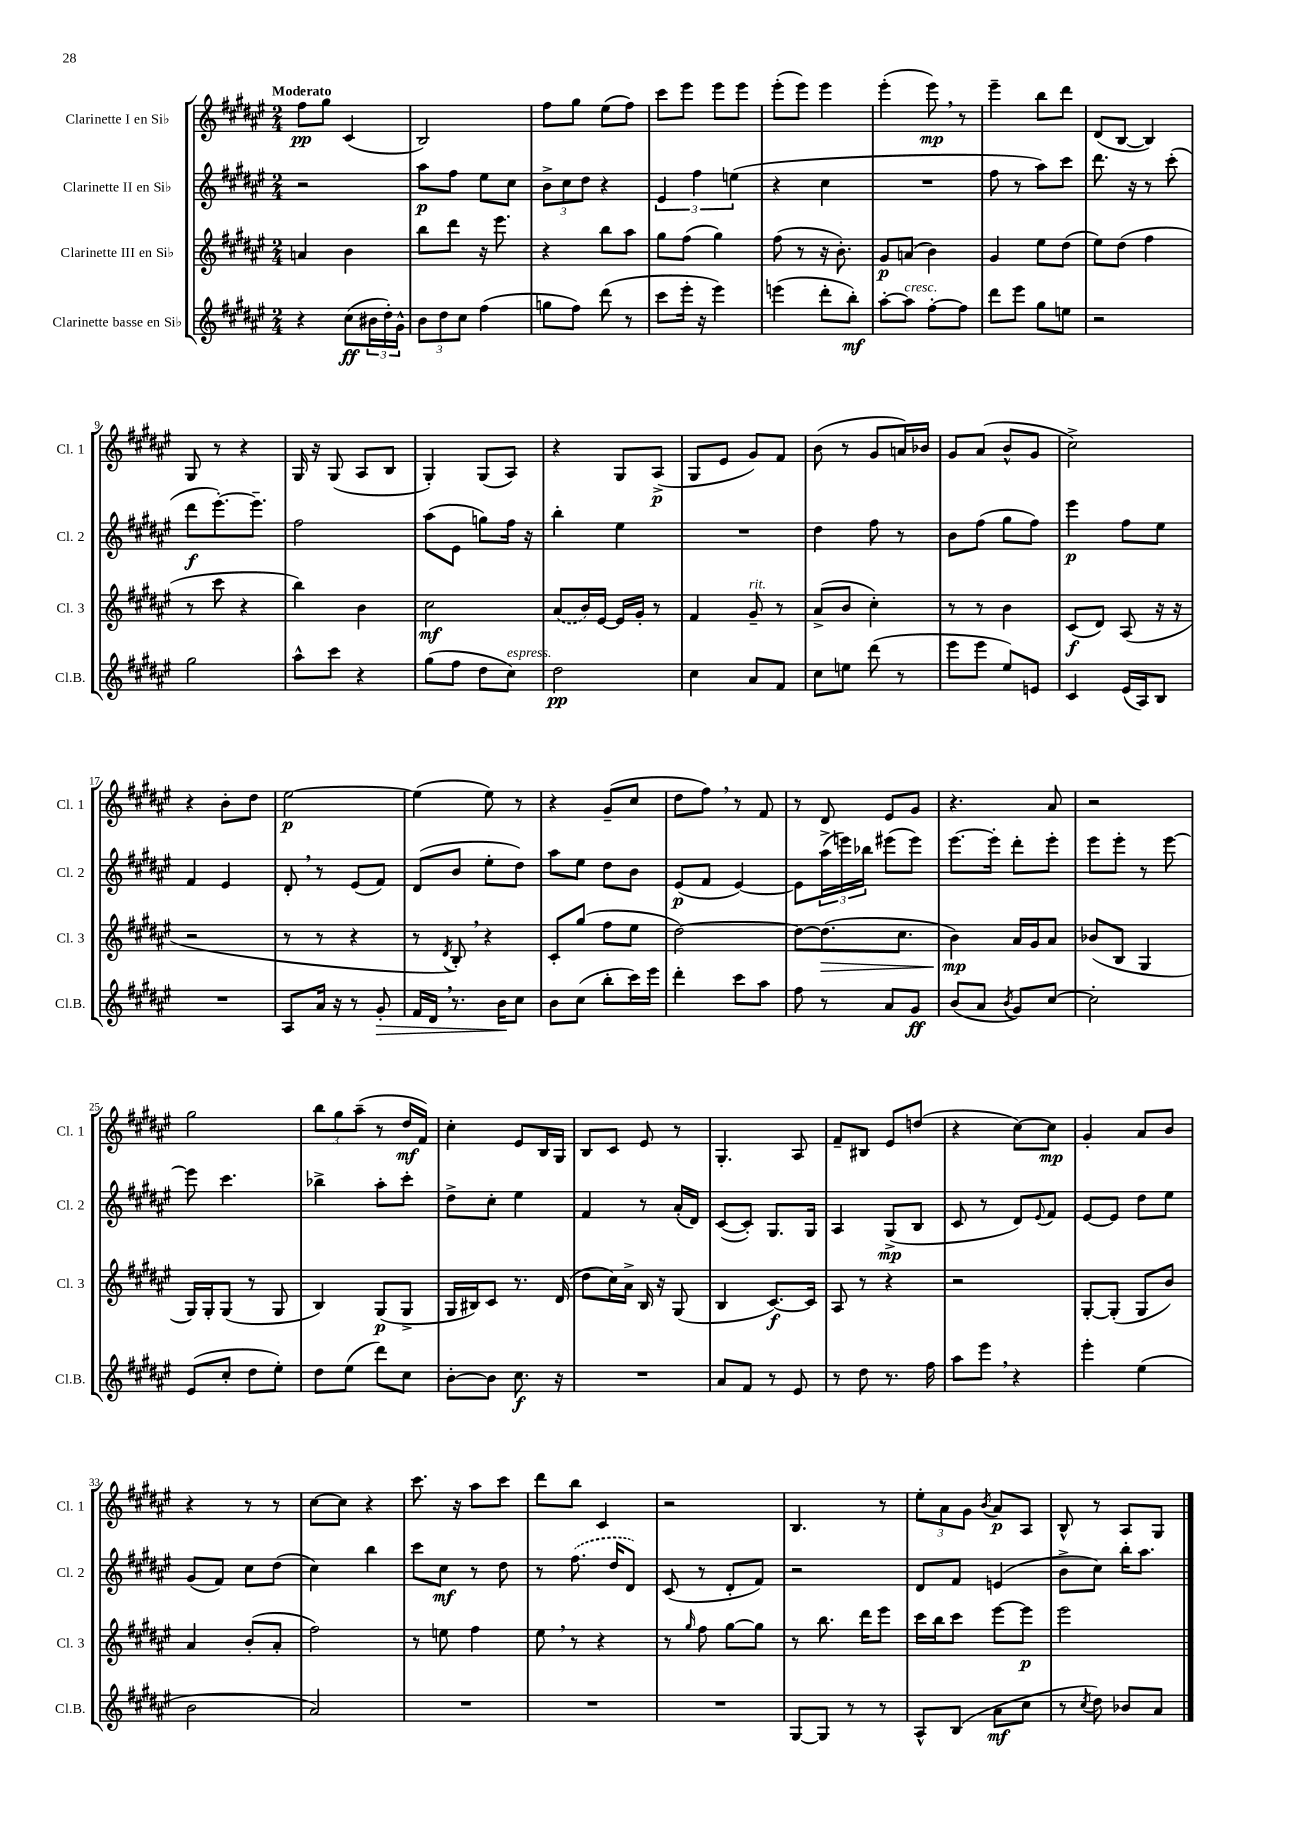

**kern	**dynam	**kern	**dynam	**kern	**dynam	**kern	**dynam
*part4	*part4	*part3	*part3	*part2	*part2	*part1	*part1
*staff4	*staff4	*staff3	*staff3	*staff2	*staff2	*staff1	*staff1
*I"Clarinette basse en Si♭	*	*I"Clarinette III en Si♭	*	*I"Clarinette II en Si♭	*	*I"Clarinette I en Si♭	*
*I'Cl.B.	*	*I'Cl. 3	*	*I'Cl. 2	*	*I'Cl. 1	*
*clefG2	*	*clefG2	*	*clefG2	*	*clefG2	*
*k[f#c#g#d#a#e#]	*	*k[f#c#g#d#a#e#]	*	*k[f#c#g#d#a#e#]	*	*k[f#c#g#d#a#e#]	*
*M2/4	*	*M2/4	*	*M2/4	*	*M2/4	*
=1	=1	=1	=1	=1	=1	=1	=1
!	!	!	!	!	!	!LO:TX:a:B:t=Moderato	!
4r	.	4an/	.	2r	.	8ff#\L	pp
.	.	.	.	.	.	8gg#\J	.
(8cc#\L	ff	4b\	.	.	.	(4c#/	.
24b#X\L	.	.	.	.	.	.	.
24dd#'\)	.	.	.	.	.	.	.
24g#^^\JJ	.	.	.	.	.	.	.
=2	=2	=2	=2	=2	=2	=2	=2
12b\L	.	8bb\L	.	8aa#\L	p	2B/)	.
12dd#\	.	.	.	.	.	.	.
.	.	8ddd#\J	.	8ff#\J	.	.	.
12cc#\J	.	.	.	.	.	.	.
(4ff#\	.	16r	.	8ee#\L	.	.	.
.	.	8.eee#\	.	.	.	.	.
.	.	.	.	8cc#\J	.	.	.
=3	=3	=3	=3	=3	=3	=3	=3
8ggn\L	.	4r	.	12b^\L	.	8ff#\L	.
.	.	.	.	12cc#\	.	.	.
8ff#\J)	.	.	.	.	.	8gg#\J	.
.	.	.	.	12dd#\J	.	.	.
(8ddd#\	.	8bb\L	.	4r	.	(8ee#\L	.
8r	.	8aa#\J	.	.	.	8ff#\J)	.
=4	=4	=4	=4	=4	=4	=4	=4
8ccc#\L	.	8gg#\L	.	6e#/	.	8ccc#\L	.
16eee#'\Jk	.	(8ff#\J	.	.	.	8eee#\J	.
.	.	.	.	6ff#\	.	.	.
16r	.	.	.	.	.	.	.
4eee#\)	.	4gg#\)	.	.	.	8eee#\L	.
.	.	.	.	(6een\	.	.	.
.	.	.	.	.	.	8eee#\J	.
=5	=5	=5	=5	=5	=5	=5	=5
(4eeen\	.	(8ff#\	.	4r	.	(8eee#'\L	.
.	.	8r	.	.	.	8eee#\J)	.
8ddd#'\L	.	16r	.	4cc#\	.	4eee#\	.
.	.	8.b'\)	.	.	.	.	.
8bb'\J)	mf	.	.	.	.	.	.
=6	=6	=6	=6	=6	=6	=6	=6
[8aa#'\L	.	8g#/L	p	2r	.	(4eee#'\	.
!LO:TX:a:i:t=cresc.	!	!	!	!	!	!	!
8aa#\J]	.	(8an/J	.	.	.	.	.
[8ff#'\L	.	4b\)	.	.	.	8eee#,\)	mp
8ff#\J]	.	.	.	.	.	8r	.
=7	=7	=7	=7	=7	=7	=7	=7
8ddd#\L	.	4g#/	.	8ff#\	.	4eee#~\	.
8eee#\J	.	.	.	8r	.	.	.
8gg#\L	.	8ee#\L	.	8aa#\L)	.	8bb\L	.
8een\J	.	(8dd#\J	.	8ccc#\J	.	8ddd#\J	.
=8	=8	=8	=8	=8	=8	=8	=8
2r	.	8ee#\L)	.	8.ddd#\	.	(8d#/L	.
.	.	(8dd#\J	.	.	.	[8B/J	.
.	.	.	.	16r	.	.	.
.	.	4ff#\	.	8r	.	4B/])	.
.	.	.	.	(8ccc#'\	.	.	.
!!LO:LB:g=z
=9	=9	=9	=9	=9	=9	=9	=9
2gg#\	.	8r	.	8ddd#\L	f	8G#/	.
.	.	8ccc#\	.	[8.eee#'\)	.	8r	.
.	.	4r	.	.	.	4r	.
.	.	.	.	8.eee#~\J]	.	.	.
=10	=10	=10	=10	=10	=10	=10	=10
8aa#^^\L	.	4bb\)	.	2ff#\	.	16G#/	.
.	.	.	.	.	.	16r	.
8ccc#\J	.	.	.	.	.	(8G#/	.
4r	.	4b\	.	.	.	8A#/L	.
.	.	.	.	.	.	8B/J	.
=11	=11	=11	=11	=11	=11	=11	=11
(8gg#\L	.	2cc#\	mf	(8aa#\L	.	4G#'/)	.
8ff#\J	.	.	.	8e#\J	.	.	.
8dd#\L	.	.	.	8ggn\L)	.	(8G#/L	.
!LO:TX:a:i:t=espress.	!	!	!	!	!	!	!
8cc#\J)	.	.	.	16ff#\Jk	.	8A#/J)	.
.	.	.	.	16r	.	.	.
=12	=12	=12	=12	=12	=12	=12	=12
2dd#\	pp	(8a#/L	.	4bb'\	.	4r	.
.	.	16b/L)	.	.	.	.	.
.	.	[16e#/JJ	.	.	.	.	.
.	.	16e#/LL]	.	4ee#\	.	8G#/L	.
.	.	16g#'/JJ	.	.	.	.	.
.	.	8r	.	.	.	(8A#^/J	p
=13	=13	=13	=13	=13	=13	=13	=13
4cc#\	.	4f#/	.	2r	.	8G#/L	.
.	.	.	.	.	.	8e#/J	.
!	!	!LO:TX:a:i:t=rit.	!	!	!	!	!
8a#/L	.	8g#~/	.	.	.	8g#/L)	.
8f#/J	.	8r	.	.	.	8f#/J	.
=14	=14	=14	=14	=14	=14	=14	=14
8cc#\L	.	(8a#^/L	.	4dd#\	.	(8b\	.
8een\J	.	8b/J	.	.	.	8r	.
(8ddd#\	.	4cc#'\)	.	8ff#\	.	8g#/L	.
8r	.	.	.	8r	.	16an/L)	.
.	.	.	.	.	.	16b-X/JJ	.
=15	=15	=15	=15	=15	=15	=15	=15
8eee#\L	.	8r	.	8b\L	.	8g#/L	.
8eee#\J	.	8r	.	(8ff#\J	.	(8a#/J	.
8ee#/L)	.	4b\	.	8gg#\L	.	8b^^/L	.
8en/J	.	.	.	8ff#\J)	.	8g#/J	.
=16	=16	=16	=16	=16	=16	=16	=16
4c#/	.	(8c#/L	f	4eee#\	p	2cc#^\)	.
.	.	8d#/J)	.	.	.	.	.
(16e#/LL	.	(8A#/	.	8ff#\L	.	.	.
16A#/J)	.	.	.	.	.	.	.
8B/J	.	16r	.	8ee#\J	.	.	.
.	.	16r	.	.	.	.	.
!!LO:LB:g=z
=17	=17	=17	=17	=17	=17	=17	=17
2r	.	2r	.	4f#/	.	4r	.
.	.	.	.	4e#/	.	8b'\L	.
.	.	.	.	.	.	8dd#\J	.
=18	=18	=18	=18	=18	=18	=18	=18
8A#/L	.	8r	.	8d#',/	.	[2ee#\	p
16a#/Jk	.	8r	.	8r	.	.	.
16r	.	.	.	.	.	.	.
8r	.	4r	.	(8e#/L	.	.	.
!	!LO:HP:b	!	!	!	!	!	!
8g#'/	>	.	.	8f#/J)	.	.	.
=19	=19	=19	=19	=19	=19	=19	=19
16f#/LL	.	8r	.	(8d#/L	.	(4ee#\]	.
16d#,/JJ	.	.	.	.	.	.	.
.	.	8qd#/	.	.	.	.	.
8.r	.	8B',/)	.	8b/J	.	.	.
.	.	4r	.	8ee#'\L	.	8ee#\)	.
16b\KL	.	.	.	.	.	.	.
8cc#\J	]	.	.	8dd#\J)	.	8r	.
=20	=20	=20	=20	=20	=20	=20	=20
8b\L	.	8c#'/L	.	8aa#\L	.	4r	.
(8cc#\J	.	(8gg#/J	.	8ee#\J	.	.	.
8bb'\L	.	8ff#\L	.	8dd#\L	.	(8g#~/L	.
16ccc#\L)	.	8ee#\J	.	8b\J	.	8cc#/J	.
16eee#\JJ	.	.	.	.	.	.	.
=21	=21	=21	=21	=21	=21	=21	=21
4ddd#'\	.	[2dd#\)	.	(8e#/L	p	8dd#\L	.
.	.	.	.	8f#/J	.	8ff#,\J)	.
8ccc#\L	.	.	.	[4e#/)	.	8r	.
8aa#\J	.	.	.	.	.	8f#/	.
=22	=22	=22	=22	=22	=22	=22	=22
8ff#\	.	8dd#\L_	.	8e#\L]	.	8r	.
!	!	!	!LO:HP:b	!	!	!	!
8r	.	(8.dd#\]	>	(24aa#^\L	.	8d#/	.
.	.	.	.	24eeen\)	.	.	.
.	.	.	.	24bb-X\JJ	.	.	.
8a#/L	.	.	.	(8eee#X\L	.	8e#/L	.
.	.	8.cc#\J	.	.	.	.	.
8g#/J	ff	.	.	8eee#\J)	.	8g#/J	.
=23	=23	=23	=23	=23	=23	=23	=23
(8b/L	.	4b\)	mp	[8.eee#\L	.	4.r	.
8a#/J	.	.	.	.	.	.	.
.	.	.	.	16eee#'\Jk]	.	.	.
8qb/	.	.	.	.	.	.	.
8g#/L)	.	16a#/LL	]	8ddd#'\L	.	.	.
.	.	16g#/J	.	.	.	.	.
[8cc#/J	.	8a#/J	.	8eee#'\J	.	8a#/	.
=24	=24	=24	=24	=24	=24	=24	=24
2cc#'\]	.	(8b-X/L	.	8eee#\L	.	2r	.
.	.	8B/J	.	8eee#'\J	.	.	.
.	.	4G#/	.	8r	.	.	.
.	.	.	.	[8eee#\	.	.	.
!!LO:LB:g=z
=25	=25	=25	=25	=25	=25	=25	=25
(8e#/L	.	16G#/LL)	.	8eee#\]	.	2gg#\	.
.	.	16G#'/J	.	.	.	.	.
8cc#'/J	.	(8G#/J	.	4.ccc#\	.	.	.
8dd#\L	.	8r	.	.	.	.	.
8ee#'\J)	.	8G#/	.	.	.	.	.
=26	=26	=26	=26	=26	=26	=26	=26
8dd#\L	.	4B/)	.	4bb-X^\	.	12bb\L	.
.	.	.	.	.	.	12gg#\	.
(8ee#\J	.	.	.	.	.	.	.
.	.	.	.	.	.	(12aa#~\J	.
8ddd#\L)	.	(8G#/L	p	8aa#'\L	.	8r	.
8cc#\J	.	8G#^/J	.	8ccc#'\J	.	16dd#/LL	mf
.	.	.	.	.	.	16f#/JJ)	.
=27	=27	=27	=27	=27	=27	=27	=27
[8b'\L	.	16G#/LL	.	8dd#^\L	.	4cc#'\	.
.	.	16B#X/J)	.	.	.	.	.
8b\J]	.	8c#/J	.	8cc#'\J	.	.	.
8.cc#\	f	8.r	.	4ee#\	.	8e#/L	.
.	.	.	.	.	.	16B/L	.
16r	.	(16d#/	.	.	.	16G#/JJ	.
=28	=28	=28	=28	=28	=28	=28	=28
2r	.	8dd#\L	.	4f#/	.	8B/L	.
.	.	16cc#\L)	.	.	.	8c#/J	.
.	.	16a#^\JJ	.	.	.	.	.
.	.	16B/	.	8r	.	8e#/	.
.	.	16r	.	.	.	.	.
.	.	(8G#/	.	(16a#'/LL	.	8r	.
.	.	.	.	16d#/JJ)	.	.	.
=29	=29	=29	=29	=29	=29	=29	=29
8a#/L	.	4B/	.	([8c#/L	.	4.G#'/	.
8f#/J	.	.	.	8c#'/J])	.	.	.
8r	.	[8.c#/L)	f	8.G#/L	.	.	.
8e#/	.	.	.	.	.	8A#/	.
.	.	16c#/Jk]	.	16G#/Jk	.	.	.
=30	=30	=30	=30	=30	=30	=30	=30
8r	.	8A#/	.	4A#/	.	8f#~/L	.
8dd#\	.	8r	.	.	.	8B#X/J	.
8.r	.	4r	.	(8G#^/L	mp	8e#/L	.
.	.	.	.	8B/J	.	(8ddn/J	.
16ff#\	.	.	.	.	.	.	.
=31	=31	=31	=31	=31	=31	=31	=31
8aa#\L	.	2r	.	8c#/	.	4r	.
8eee#,\J	.	.	.	8r	.	.	.
4r	.	.	.	8d#/L)	.	[8cc#\L)	.
.	.	.	.	8qqe#/	.	.	.
.	.	.	.	8f#/J	.	8cc#\J]	mp
=32	=32	=32	=32	=32	=32	=32	=32
4eee#'\	.	[8G#'/L	.	[8e#/L	.	4g#'/	.
.	.	(8G#'/J]	.	8e#/J]	.	.	.
(4ee#\	.	8G#/L	.	8dd#\L	.	8a#/L	.
.	.	8b/J)	.	8ee#\J	.	8b/J	.
!!LO:LB:g=z
=33	=33	=33	=33	=33	=33	=33	=33
2b\	.	4a#/	.	(8g#/L	.	4r	.
.	.	.	.	8f#/J)	.	.	.
.	.	(8b'/L	.	8cc#\L	.	8r	.
.	.	8a#'/J	.	(8dd#\J	.	8r	.
=34	=34	=34	=34	=34	=34	=34	=34
2a#/)	.	2ff#\)	.	4cc#\)	.	[8cc#\L	.
.	.	.	.	.	.	8cc#\J]	.
.	.	.	.	4bb\	.	4r	.
=35	=35	=35	=35	=35	=35	=35	=35
2r	.	8r	.	8ccc#\L	.	8.ccc#\	.
.	.	8een\	.	8cc#\J	mf	.	.
.	.	.	.	.	.	16r	.
.	.	4ff#\	.	8r	.	8aa#\L	.
.	.	.	.	8dd#\	.	8ccc#\J	.
=36	=36	=36	=36	=36	=36	=36	=36
2r	.	8ee#,\	.	8r	.	8ddd#\L	.
.	.	8r	.	(8.ff#\	.	8bb\J	.
.	.	4r	.	.	.	4c#/	.
.	.	.	.	16dd#/KL	.	.	.
.	.	.	.	8d#/J)	.	.	.
=37	=37	=37	=37	=37	=37	=37	=37
2r	.	8r	.	(8c#/	.	2r	.
.	.	16qqgg#/	.	.	.	.	.
.	.	8ff#\	.	8r	.	.	.
.	.	[8gg#\L	.	8d#'/L	.	.	.
.	.	8gg#\J]	.	8f#/J)	.	.	.
=38	=38	=38	=38	=38	=38	=38	=38
[8G#/L	.	8r	.	2r	.	4.B/	.
8G#/J]	.	8.bb\	.	.	.	.	.
8r	.	.	.	.	.	.	.
.	.	16ddd#\KL	.	.	.	.	.
8r	.	8eee#\J	.	.	.	8r	.
=39	=39	=39	=39	=39	=39	=39	=39
8A#^^/L	.	16ccc#\LL	.	8d#/L	.	12ee#'\L	.
.	.	16bb\J	.	.	.	.	.
.	.	.	.	.	.	12a#\	.
(8B/J	.	8ccc#\J	.	8f#/J	.	.	.
.	.	.	.	.	.	12g#\J	.
.	.	.	.	.	.	8qb/	.
8a#\L	mf	[8eee#\L	.	(4en/	.	8a#/L	p
8cc#\J	.	8eee#\J]	p	.	.	8A#/J	.
=40	=40	=40	=40	=40	=40	=40	=40
8r	.	2eee#\	.	8b^\L	.	8B^^/	.
8qcc#/	.	.	.	.	.	.	.
8dd#\)	.	.	.	8cc#\J)	.	8r	.
8b-X/L	.	.	.	16bb'\KL	.	8A#/L	.
.	.	.	.	8.aa#\J	.	.	.
8a#/J	.	.	.	.	.	8G#/J	.
==	==	==	==	==	==	==	==
*-	*-	*-	*-	*-	*-	*-	*-
